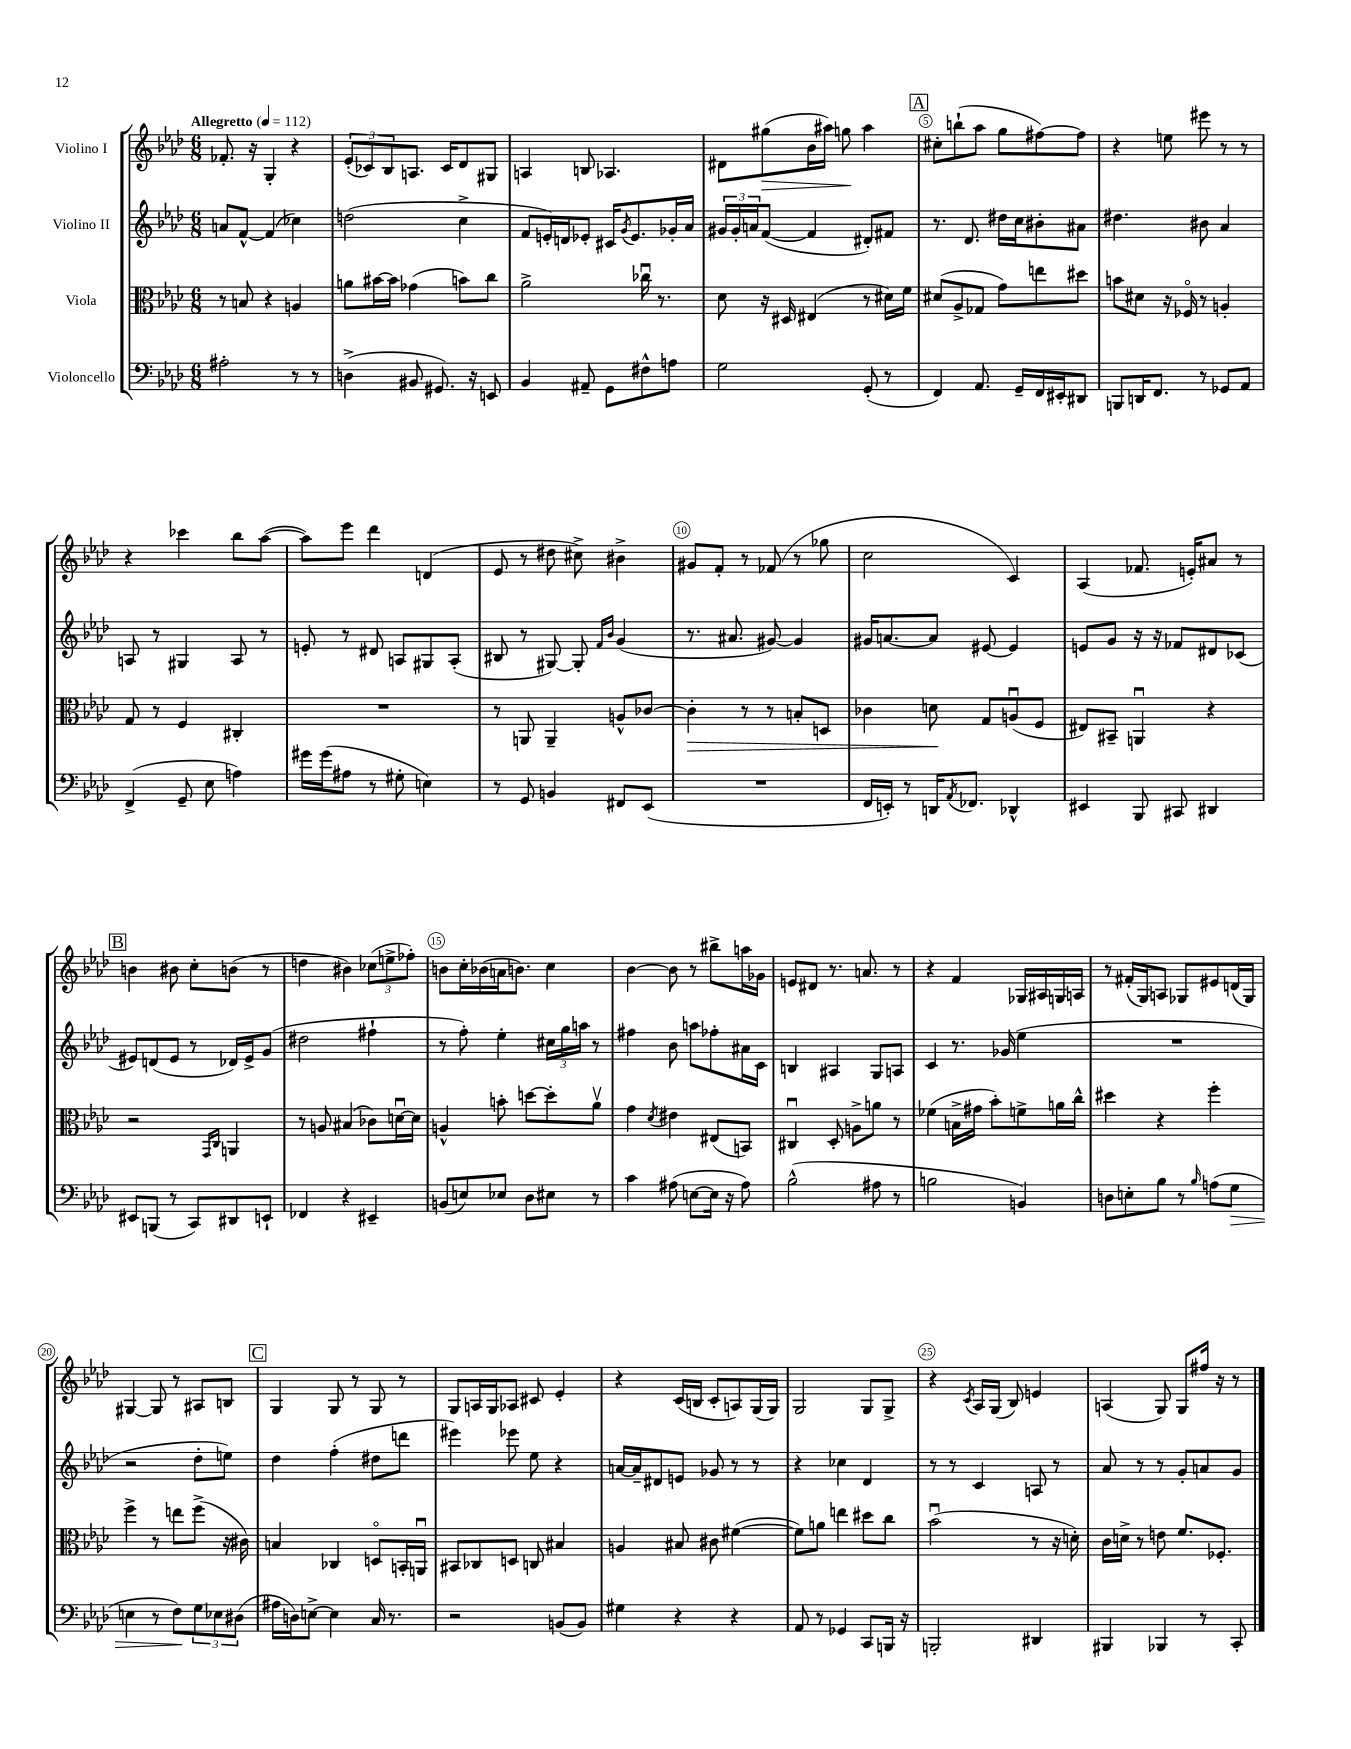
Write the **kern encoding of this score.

**kern	**kern	**kern	**kern
*staff4	*staff3	*staff2	*staff1
*clefF4	*clefC3	*clefG2	*clefG2
*k[b-e-a-d-]	*k[b-e-a-d-]	*k[b-e-a-d-]	*k[b-e-a-d-]
*M6/8	*M6/8	*M6/8	*M6/8
*MM112	*MM112	*MM112	*MM112
2A#'	8r	8a	8.f-'
.	8B	[8f^^	.
.	.	.	16r
.	4r	(4f]	4G'
8r	4A	4cc-)	4r
8r	.	.	.
=	=	=	=
(4D^	8a	(2dd	(12e-'
.	.	.	12c-)
.	[16b#	.	.
.	.	.	12B-
.	16b#]	.	.
8BB#	(4g-	.	8.A
8.GG#)	.	.	.
.	.	.	16c-
.	8b)	4cc^	8d-
16r	.	.	.
8EE	8cc	.	8G#
=	=	=	=
4BB-	2a-^	8f	4A
.	.	16e')	.
.	.	16d	.
8AA#~	.	8e-'	8B
8GG	.	16c#	4.A-
.	.	8qg	.
.	.	8.e-	.
8F#^^	16cc-u	.	.
.	8.r	.	.
8A	.	16g-'	.
.	.	16a-	.
=	=	=	=
2G	8d-	24g#	8d#
.	.	24g#'	.
.	.	24a	.
.	16r	([8f	(8gg#
.	16D#	.	.
.	(4E#	4f]	16b-
.	.	.	16aa#)
.	.	.	8gg
(8GG'	8r	8d#')	4aa#
8r	16d#)	8f#	.
.	16f	.	.
=	=	=	=
4FF)	(8d#	8.r	8cc#'
.	8A-^	.	(8bb`
.	.	8.d-	.
8.AA-	8G-	.	8aa-
.	8g)	16dd#	8gg
16GG~	.	16cc	.
16FF	8ee	8b#'	[8ff#)
16EE#'	.	.	.
8DD#	8dd#	8a#	8ff#]
=	=	=	=
8BBB	8b	4.dd#	4r
16DD	8d#	.	.
8.FF	.	.	.
.	16r	.	8ee
.	16F-o	.	.
8r	8r	8b#	8eee#
8GG-	4A'	4a-	8r
8AA-	.	.	8r
=	=	=	=
(4FF^	8G	8A	4r
.	8r	8r	.
8GG~	4F	4G#	4ccc-
8E-	.	.	.
4A)	4C#'	8A	8bb-
.	.	8r	([8aa-
=	=	=	=
16g#	2.r	8e'	8aa-])
(16g#	.	.	.
8A#	.	8r	8eee-
8r	.	8d#	4ddd-
8G#'	.	8A	.
4E)	.	8G#	(4d
.	.	(8A'	.
=	=	=	=
8r	8r	8B#	8e-
8GG	8AA	8r	8r
4BB	4AA~	[8G#)	8dd#
.	.	8G#']	8cc#^)
.	.	16qqf	.
.	.	16qqb-	.
8FF#	8A^^	(4g	4b#^
(8EE-	[8c-	.	.
=	=	=	=
2.r	4c-']	8.r	8g#
.	.	.	8f'
.	.	8.a#	.
.	8r	.	8r
.	8r	[8g#)	(8f-
.	8B'	4g#]	8r
.	8D	.	8gg-
=	=	=	=
16FF	4c-	16g#	2cc
16EE')	.	[8.a	.
8r	.	.	.
16DD	8d	8a]	.
8qAA-	.	.	.
8.FF-	.	.	.
.	8G	[8e#	.
4DD-^^	(8Au	4e#]	4c)
.	8F	.	.
=	=	=	=
4EE#	8E#)	8e	(4A-
.	8BB#~	8g	.
8BBB-	4AAu	16r	8.f-
.	.	16r	.
8CC#	.	8f-	.
.	.	.	16e')
4DD#	4r	8d#	8a#
.	.	(8c-	8r
=	=	=	=
8EE#	2r	8e#)	4b
(8BBB	.	(8d	.
8r	.	8e#	8b#
8CC)	.	8r	8cc'
.	16qqGG	.	.
.	16qqC	.	.
8DD#	4AA	16d-)	(8b
.	.	16e#^	.
8EE`	.	(8g	8r
=	=	=	=
4FF-	8r	2dd#	4dd
.	8A	.	.
4r	(4B#	.	4b#)
4EE#~	8c-)	4ff#`	(12cc-
.	.	.	12ee^
.	[16du	.	.
.	.	.	12ff-')
.	16d]	.	.
=	=	=	=
(8BB	4A^^	8r	8b
8E)	.	8ff')	16cc'
.	.	.	(16b-
8E-	8b'	4ee-'	16a
.	.	.	8.b)
8D-	[8dd	.	.
8E#	8dd']	24cc#	4cc
.	.	24gg	.
.	.	24aa	.
8r	8a-v	8r	.
=	=	=	=
4c	4g	4ff#	[4b-
.	8qd-	.	.
(8A#	4e#	8b-	8b-]
[8E	.	8aa	8r
16E]	(8E#	8ff-'	8bb#^
16r	.	.	.
8A#)	8BB)	16a#	16aa
.	.	16c	16g-
=	=	=	=
(2B-^^	4C#u	4B	8e
.	.	.	8d#
.	8D-'	4A#	8.r
.	8A^	.	.
.	.	.	8.a
8A#	8a	8G	.
8r	8r	8A	8r
=	=	=	=
2B	(4f-	4c	4r
.	16B^	8.r	4f
.	16g#	.	.
.	8b-')	.	.
.	.	(16g-	.
4BB)	8f^	4ee-	16G-
.	.	.	16A#
.	16a	.	16G
.	16cc^^	.	16A
=	=	=	=
8D	4dd#	2.r	8r
8E'	.	.	(16f#'
.	.	.	16G)
8B-	4r	.	8A
8r	.	.	8G-
16qqB-	.	.	.
(8A	4ff'	.	8e#
8G	.	.	(16d
.	.	.	16G-)
=	=	=	=
4E	4ff^	2r	[4G#
8r	8r	.	8G#]
8F)	8ee	.	8r
12G	(8ff^	8dd-'	8A#
12E-	.	.	.
.	16r	8ee)	8B
(12D#	.	.	.
.	16c#)	.	.
=	=	=	=
16A#	4B	4dd-	4G
16D)	.	.	.
[8E^	.	.	.
4E]	4C-	(4ff'	8G
.	.	.	8r
16C	8Do	8dd#	8G
8.r	.	.	.
.	16BB'	8ddd	8r
.	16AAu	.	.
=	=	=	=
2r	8BB#	4eee#)	8G
.	8C-	.	16A
.	.	.	16G
.	8D	8eee-	8A-
.	8C	8ee-	8c#
(8BB	4B#	4r	4e-'
8BB)	.	.	.
=	=	=	=
4G#	4A	[16a	4r
.	.	16a~]	.
.	.	8d#	.
4r	8B#	8e	(16c
.	.	.	16B
.	8c#	8g-	8c'
4r	([4f#	8r	8A)
.	.	8r	(16G
.	.	.	16G)
=	=	=	=
8AA-	8f#])	4r	2G
8r	8a	.	.
4GG-	4ee	4cc-	.
8CC	8dd#	4d-	8G
16BBB	8cc	.	8G^
16r	.	.	.
=	=	=	=
2BBB'	(2b-u	8r	4r
.	.	8r	.
.	.	.	8qc
.	.	4c	16A-
.	.	.	(16G
.	.	.	8B-)
4DD#	8r	8A	4e
.	16r	8r	.
.	16d')	.	.
=	=	=	=
4BBB#	16c	8a-	(4A
.	16d^	.	.
.	8r	8r	.
4BBB-	8e	8r	8G)
.	8.f	8g'	8G
8r	.	8a	16ff#
.	8.F-'	.	16r
8CC'	.	8g	8r
==	==	==	==
*-	*-	*-	*-
